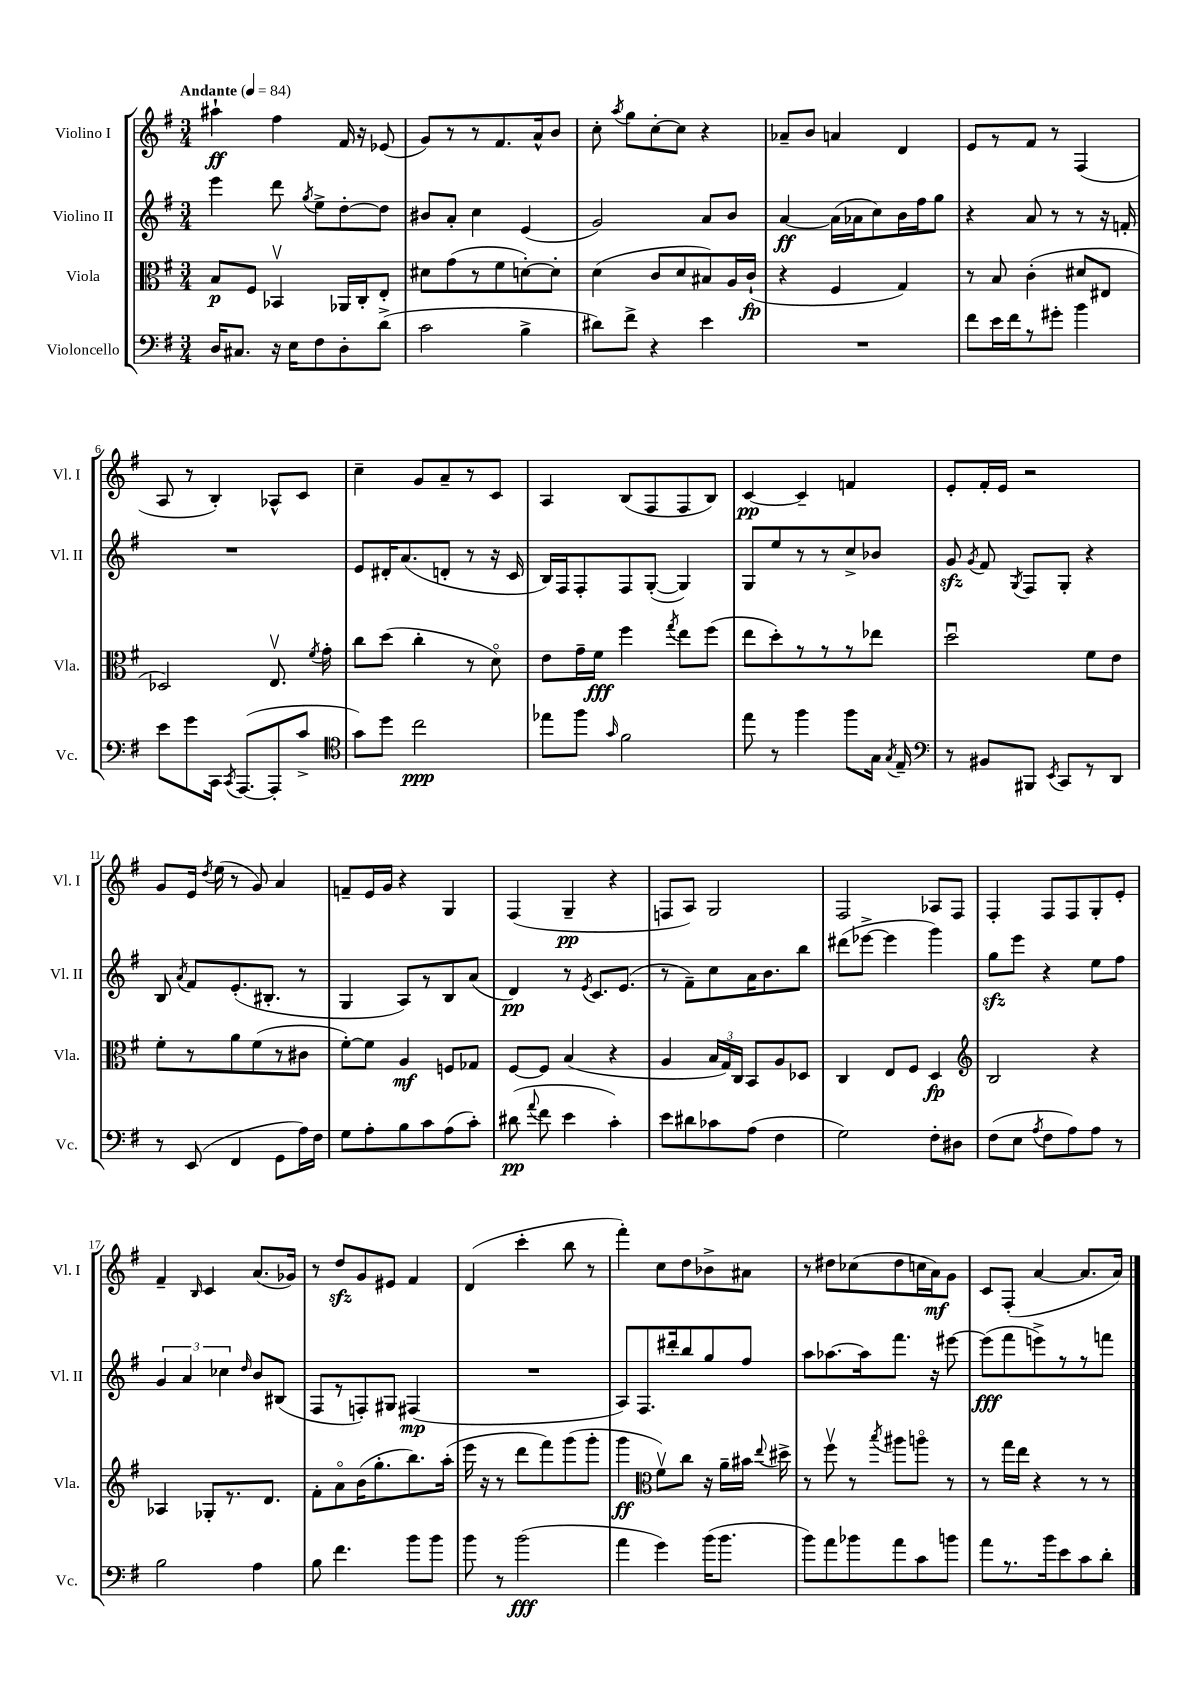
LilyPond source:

<<
\new StaffGroup <<
\new Staff = "s0" \with { instrumentName = "Violino I" shortInstrumentName = "Vl. I" } {
    \clef treble \key g \major \numericTimeSignature \time 3/4 \tempo "Andante" 4 = 84
    \autoBeamOff ais''4-!\ff fis''4 fis'16 r16 ees'8( |
    g'8[) r8 r8 fis'8. a'16-^ b'8] |
    c''8-. \acciaccatura { a''8 } g''8[ c''8~-. c''8] r4 |
    aes'8[-- b'8] a'4 d'4 |
    e'8[ r8 fis'8] r8 fis4( |
    a8 r8 b4-.) aes8[-^ c'8] |
    c''4-- g'8[ a'8-- r8 c'8] |
    a4 b8[( fis8 fis8 b8]) |
    c'4~\pp c'4-- f'4 |
    e'8[-. fis'16-. e'16] r2 |
    g'8[ e'16] \acciaccatura { d''8 } e''16( r8 g'8) a'4 |
    f'8[-- e'16 g'16] r4 g4 |
    fis4( g4--\pp r4 |
    f8[ a8]) g2 |
    fis2 aes8[ fis8] |
    fis4-. fis8[ fis8 g8-. e'8]-. |
    fis'4-- \grace { b16 } c'4 a'8.[( ges'16]) |
    r8 d''8[\sfz g'8 eis'8] fis'4 |
    d'4( c'''4-. b''8 r8 |
    fis'''4-.) c''8[ d''8 bes'8-> ais'8] |
    r8 dis''8[ ces''8( dis''8 c''16 a'16\mf) g'8] |
    c'8[ fis8]-.( a'4~ a'8.[ a'16]) \bar "|." |
}
\new Staff = "s1" \with { instrumentName = "Violino II" shortInstrumentName = "Vl. II" } {
    \clef treble \key g \major \numericTimeSignature \time 3/4
    \autoBeamOff e'''4 d'''8 \acciaccatura { g''8 } e''8[-> d''8~-. d''8] |
    bis'8[ a'8]-. c''4 e'4( |
    g'2) a'8[ b'8] |
    a'4~\ff a'16[( aes'16 c''8) b'16 fis''16 g''8] |
    r4 a'8 r8 r8 r16 f'16-. |
    R2. |
    e'8[ dis'16-. a'8.( d'8]-. r8 r16 c'16 |
    b16[) fis16 fis8-. fis8 g8]~-.( g4) |
    g8[ e''8 r8 r8 c''8-> bes'8] |
    g'8\sfz \acciaccatura { g'8 } fis'8 \acciaccatura { g8 } fis8[ g8]-. r4 |
    b8 \acciaccatura { a'8 } fis'8[ e'8.-.( bis8.]-. r8 |
    g4 a8[) r8 b8 a'8]( |
    d'4\pp) r8 \acciaccatura { e'8 } c'8.[ e'8.]( |
    r8 fis'8[--) c''8 a'16 b'8. b''8] |
    dis'''8[( ees'''8]~-> ees'''4 g'''4) |
    g''8[\sfz e'''8] r4 e''8[ fis''8] |
    \tuplet 3/2 { g'4 a'4 ces''4 } \grace { d''16 } b'8[ bis8]( |
    fis8[ r8 f8-.) gis8] fis4\mp( |
    R2. |
    a8[) fis8. dis'''16-. b''8 g''8 fis''8] |
    a''8[ aes''8.~ aes''16 fis'''8.] r16 eis'''8~ |
    eis'''8[\fff( fis'''8 e'''8->) r8 r8 f'''8] \bar "|." |
}
\new Staff = "s2" \with { instrumentName = "Viola" shortInstrumentName = "Vla." } {
    \clef alto \key g \major \numericTimeSignature \time 3/4
    \autoBeamOff b8[\p fis8] bes,4\upbow aes,16[ c16-. e8]-. |
    dis'8[ g'8( r8 fis'8 d'8~-.) d'8]-. |
    d'4( c'8[ d'8 bis8) a16 c'16]-!\fp( |
    r4 fis4 g4) |
    r8 b8 c'4-.( dis'8[ eis8] |
    des2) e8.\upbow \acciaccatura { fis'8 } g'16-. |
    c''8[ d''8]( c''4-. r8 d'8\flageolet) |
    e'8[ g'16-- fis'16]\fff fis''4 \acciaccatura { g''8 } e''8[ fis''8]( |
    e''8[ d''8-.) r8 r8 r8 ees''8] |
    d''2\downbow fis'8[ e'8] |
    fis'8[-. r8 a'8 fis'8( r8 cis'8] |
    fis'8[~-.) fis'8] a4\mf f8[ ges8] |
    fis8[~ fis8] b4( r4 |
    a4 \tuplet 3/2 { b16[ g16) c16] } b,8[ a8 des8] |
    c4 e8[ fis8] d4\fp |
    \clef treble b2 r4 |
    aes4 ges8[-. r8. d'8.] |
    fis'8[-. a'8\flageolet b'16( g''8.-. b''8.) a''16]-.( |
    e'''16 r16 r8 d'''8[ fis'''8) g'''8( g'''8]-. |
    g'''4\ff \clef alto fis'8[\upbow) c''8] r16 a'16[-- bis'16] \appoggiatura { e''8 } dis''16-> |
    r8 fis''8\upbow r8 \acciaccatura { b''8 } ais''8[ a''8]\flageolet r8 |
    r8 g''16[ e''16] r4 r8 r8 \bar "|." |
}
\new Staff = "s3" \with { instrumentName = "Violoncello" shortInstrumentName = "Vc." } {
    \clef bass \key g \major \numericTimeSignature \time 3/4
    \autoBeamOff d16[ cis8.] r16 e16[ fis8 d8-. d'8]->( |
    c'2 b4-> |
    dis'8[) fis'8]-> r4 e'4 |
    R2. |
    fis'8[ e'16 fis'16 r8 gis'8]-. b'4 |
    e'8[ g'8 c,16] \acciaccatura { c,8 } a,,8.[~( a,,8-. c'8]-> |
    \clef tenor g'8[) d''8] c''2\ppp |
    ees''8[ fis''8] \grace { g'16 } fis'2 |
    e''8 r8 fis''4 fis''8[ g16] \acciaccatura { g8 } e16-- |
    \clef bass r8 bis,8[ bis,,8] \acciaccatura { e,8 } c,8[ r8 d,8] |
    r8 e,8( fis,4 g,8[ a16) fis16] |
    g8[ a8-. b8 c'8 a8( c'8]-.) |
    dis'8\pp( \appoggiatura { a'8 } fis'8 e'4 c'4-.) |
    e'8[ dis'8 ces'8 a8]( fis4 |
    g2) fis8[-. dis8] |
    fis8[( e8] \acciaccatura { a8 } fis8[ a8) a8] r8 |
    b2 a4 |
    b8 fis'4. b'8[ b'8] |
    b'8 r8 b'2\fff( |
    a'4 g'4) b'16[( b'8.] |
    b'8[) a'8 bes'8 a'8 c'8 b'8] |
    a'8[ r8. b'16 e'8 c'8 d'8]-. \bar "|." |
}
>>
>>
